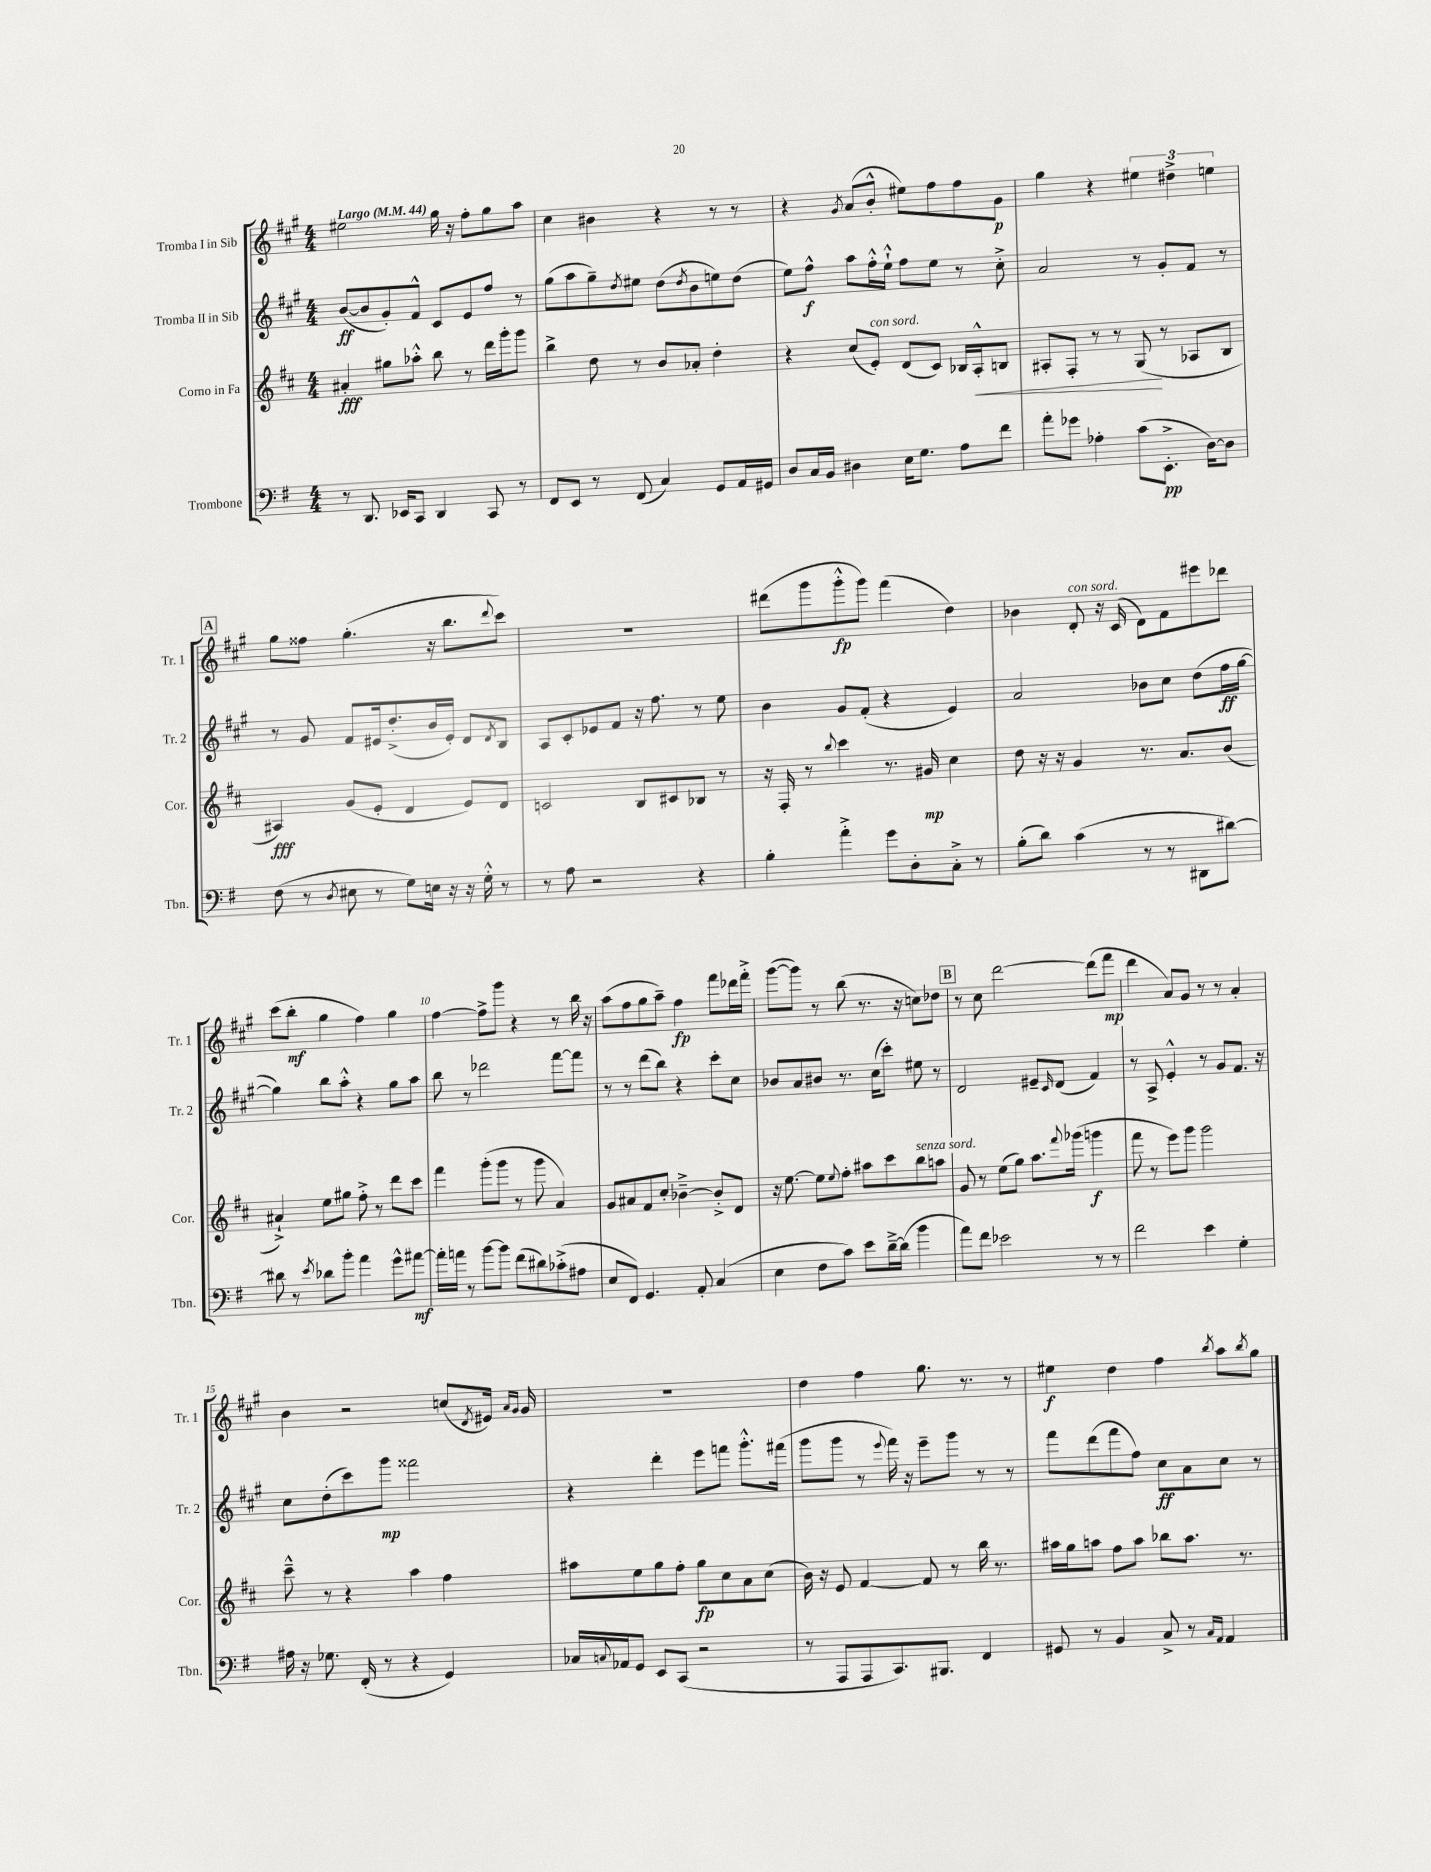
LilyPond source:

<<
\new StaffGroup <<
\new Staff = "s0" \with { instrumentName = "Tromba I in Sib" shortInstrumentName = "Tr. 1" } {
    \clef treble \key a \major \numericTimeSignature \time 4/4 \tempo "Largo" 4 = 44
    eis''2 gis''16 r16 fis''8-. gis''8 a''8 |
    cis''4 bis'4 r4 r8 r8 |
    r4 \acciaccatura { gis'8 } a'8( b'8-.-^ eis''8) fis''8 fis''8 gis'8\p |
    gis''4 r4 \tuplet 3/2 { eis''4 dis''4-> e''4 } |
    \mark \markup { \box "A" } gis''8 fisis''8 gis''4.-.( r16 b''8. \appoggiatura { d'''8 } cis'''8) |
    R1 |
    dis'''8( gis'''8 gis'''8-.-^\fp gis'''8) fis'''4( d''4) |
    bes'4 d'8-.^\markup { \italic "con sord." } r16 cis'16( d'8) fis'8 eis'''8 des'''8 |
    cis'''8( b''8-.\mf gis''4 fis''4) gis''4 |
    fis''4~ fis''8-> gis'''8 r4 r8 b''16 r16 |
    a''8( fis''8 gis''8 a''8--) fis''4\fp fis'''8 des'''16 fis'''16-.-> |
    gis'''8~( gis'''8) r8 b''8( r8. r16 c''8) des''8 |
    \mark \markup { \box "B" } r8 cis''8 d'''2~ d'''8( fis'''8\mp |
    d'''4 a'8) gis'8 r8 r8 a'4-. |
    b'4 r2 c''8( \acciaccatura { d'8 } eis'16) \grace { a'16 gis'16 } gis'16 |
    R1 |
    d''4 fis''4 gis''8. r8. r8 |
    eis''4\f d''4 fis''4 \acciaccatura { b''8 } a''8 \acciaccatura { b''8 } gis''8 \bar "|." |
}
\new Staff = "s1" \with { instrumentName = "Tromba II in Sib" shortInstrumentName = "Tr. 2" } {
    \clef treble \key a \major \numericTimeSignature \time 4/4
    b'8~\ff( b'8 gis'8-.) fis'8-^ cis'8 e'8 fis''8 r8 |
    gis''8( a''8 gis''8--) \acciaccatura { d''8 } eis''8 d''8( \acciaccatura { d''8 } b'8 e''8) d''8( |
    e''8) fis''8-^\f a''8 fis''16-.-^ e''16-!-^ fis''8 e''8 r8 cis''8-.-> |
    a'2 r8 gis'8-. fis'8 r8 |
    \mark \markup { \box "A" } r8 gis'8 fis'8 eis'16 d''8.-.->( b'16 eis'16-.) d'8 \acciaccatura { d'8 } b8 |
    a8 cis'8-. ees'8 fis'8 r16 fis''8. r8 e''8 |
    b'4 gis'8 fis'8-.( r4 e'4) |
    a'2 bes'8 cis''8 d''8( fis''16\ff gis''16~ |
    gis''4) b''8 a''8-.-^ r4 gis''8 a''8 |
    b''8 r8 des'''2 fis'''8~ fis'''8 |
    r8 r8 d'''8( b''8) r4 cis'''8-. cis''8 |
    bes'8 a'8 bis'8 r8. cis''16( cis'''8-.) eis''8 r8 |
    \mark \markup { \box "B" } d'2 eis'8-- \grace { cis'16 } d'8( fis'4) |
    r8 a8-> e'4-.-^ r8 gis'8 fis'8. r16 |
    cis''8 d''8-.( cis'''8) gis'''8\mp fisis'''2 |
    r4 d'''4-. e'''8 f'''8 gis'''8.-.-^ fis'''16( |
    gis'''8 gis'''8 r8 \appoggiatura { e'''8 } fis'''16) r16 e'''8-- gis'''8 r8 r8 |
    fis'''8 d'''8( fis'''8 fis''8) cis''8\ff a'8 cis''8 r8 \bar "|." |
}
\new Staff = "s2" \with { instrumentName = "Corno in Fa" shortInstrumentName = "Cor." } {
    \clef treble \key d \major \numericTimeSignature \time 4/4
    ais'4-.\fff gis''8 aes''8-.-^ b''8 r8 d'''16 g'''16-. g'''8 |
    b''4-> d''8 r8 b'8 aes'8-. d''4-. |
    r4 cis''8( e'8-.^\markup { \italic "con sord." }) d'8( cis'8) bes16 a16-.-^\< b8 |
    ais8-. fis8-. r8 r8 g8\!( r8 aes8 b8 |
    \mark \markup { \box "A" } ais4\fff) g'8( e'8-. d'4 e'8) d'8 |
    c'2 b8 cis'8 bes8 r8 |
    r16 fis16-. r8 \appoggiatura { b''8 } cis'''4 r8. gis'16\mp cis''4 |
    d''8 r16 r16 g'4 r8. a'8. b'8( |
    ais'4-!->) e''8 gis''8 fis''8-.-> r8 d'''8 cis'''8 |
    fis'''4 g'''8-.( g'''8 r8 g'''8 a'4) |
    g'8 ais'8 fis'8 cis''8-. bes'4~---> bes'8-.-> d'8 |
    r16 e''8.~ e''8 \appoggiatura { e''8 } fis''8-. ais''8 cis'''8 b''8^\markup { \italic "senza sord." } a''8 |
    \mark \markup { \box "B" } g'8 r8 e''8( g''8) a''8. \appoggiatura { fis'''8 } ges'''16( g'''4\f |
    fis'''8 r8 e'''8) g'''8 g'''2 |
    cis'''8---^ r8 r4 a''4 fis''4 |
    ais''8 e''8 g''8 fis''8-. g''8\fp cis''8 a'8 cis''8( |
    b'16) r16 e'8 fis'4~ fis'8 r8 b''16 r8. |
    ais''16 g''16 a''8 fis''8 a''8 bes''8 a''8. r8. \bar "|." |
}
\new Staff = "s3" \with { instrumentName = "Trombone" shortInstrumentName = "Tbn." } {
    \clef bass \key g \major \numericTimeSignature \time 4/4
    r8 d,8. ees,16 c,8 d,4 c,8 r8 |
    fis,8 e,8 r8 fis,8( c4) g,8 a,16 gis,16 |
    d8 c16 b,16 dis4 e16 g8. a8 fis'8 |
    a'8-. ges'8 aes4-. c'8( e,8.-.->\pp d16~) d8 |
    \mark \markup { \box "A" } fis8( r8 \acciaccatura { d8 } eis8 r8 g8) e16 r16 r16 g16-.-^ r8 |
    r8 a8 r2 r4 |
    b4-. a'4-.-> g'8 d8-. c8-.-> r8 |
    b8-.( d'8) c'4( r8 r8 dis,8 dis'8~) |
    dis'8 r8 \acciaccatura { e'8 } des'8 b'8-. a'4 g'8-^ ais'8~\mf |
    ais'16-. a'16 r8 b'8~ b'8 fis'8( dis'8) ces'8-.->( ais8 |
    e8 fis,8) g,4. a,8-. c4( |
    e4 fis8 c'8) e'8 d'16~---> d'16( b'4 |
    \mark \markup { \box "B" } a'8) fis'8 ees'2 r8 r8 |
    fis'2 e'4 g4-. |
    ais16 r16 ges8. fis,16-.( r8 r4 g,4) |
    ces16 \appoggiatura { c8 } aes,16 g,8 e,8 c,8( r2 |
    r8 a,,8 a,,8 c,8.) bis,,8. fis,4 |
    gis,8 r8 b,4 c8-> r8 \grace { c16 a,16 } a,4 \bar "|." |
}
>>
>>
\layout { \context { \Score \override BarNumber.break-visibility = ##(#f #t #t) barNumberVisibility = #(every-nth-bar-number-visible 5) } }
